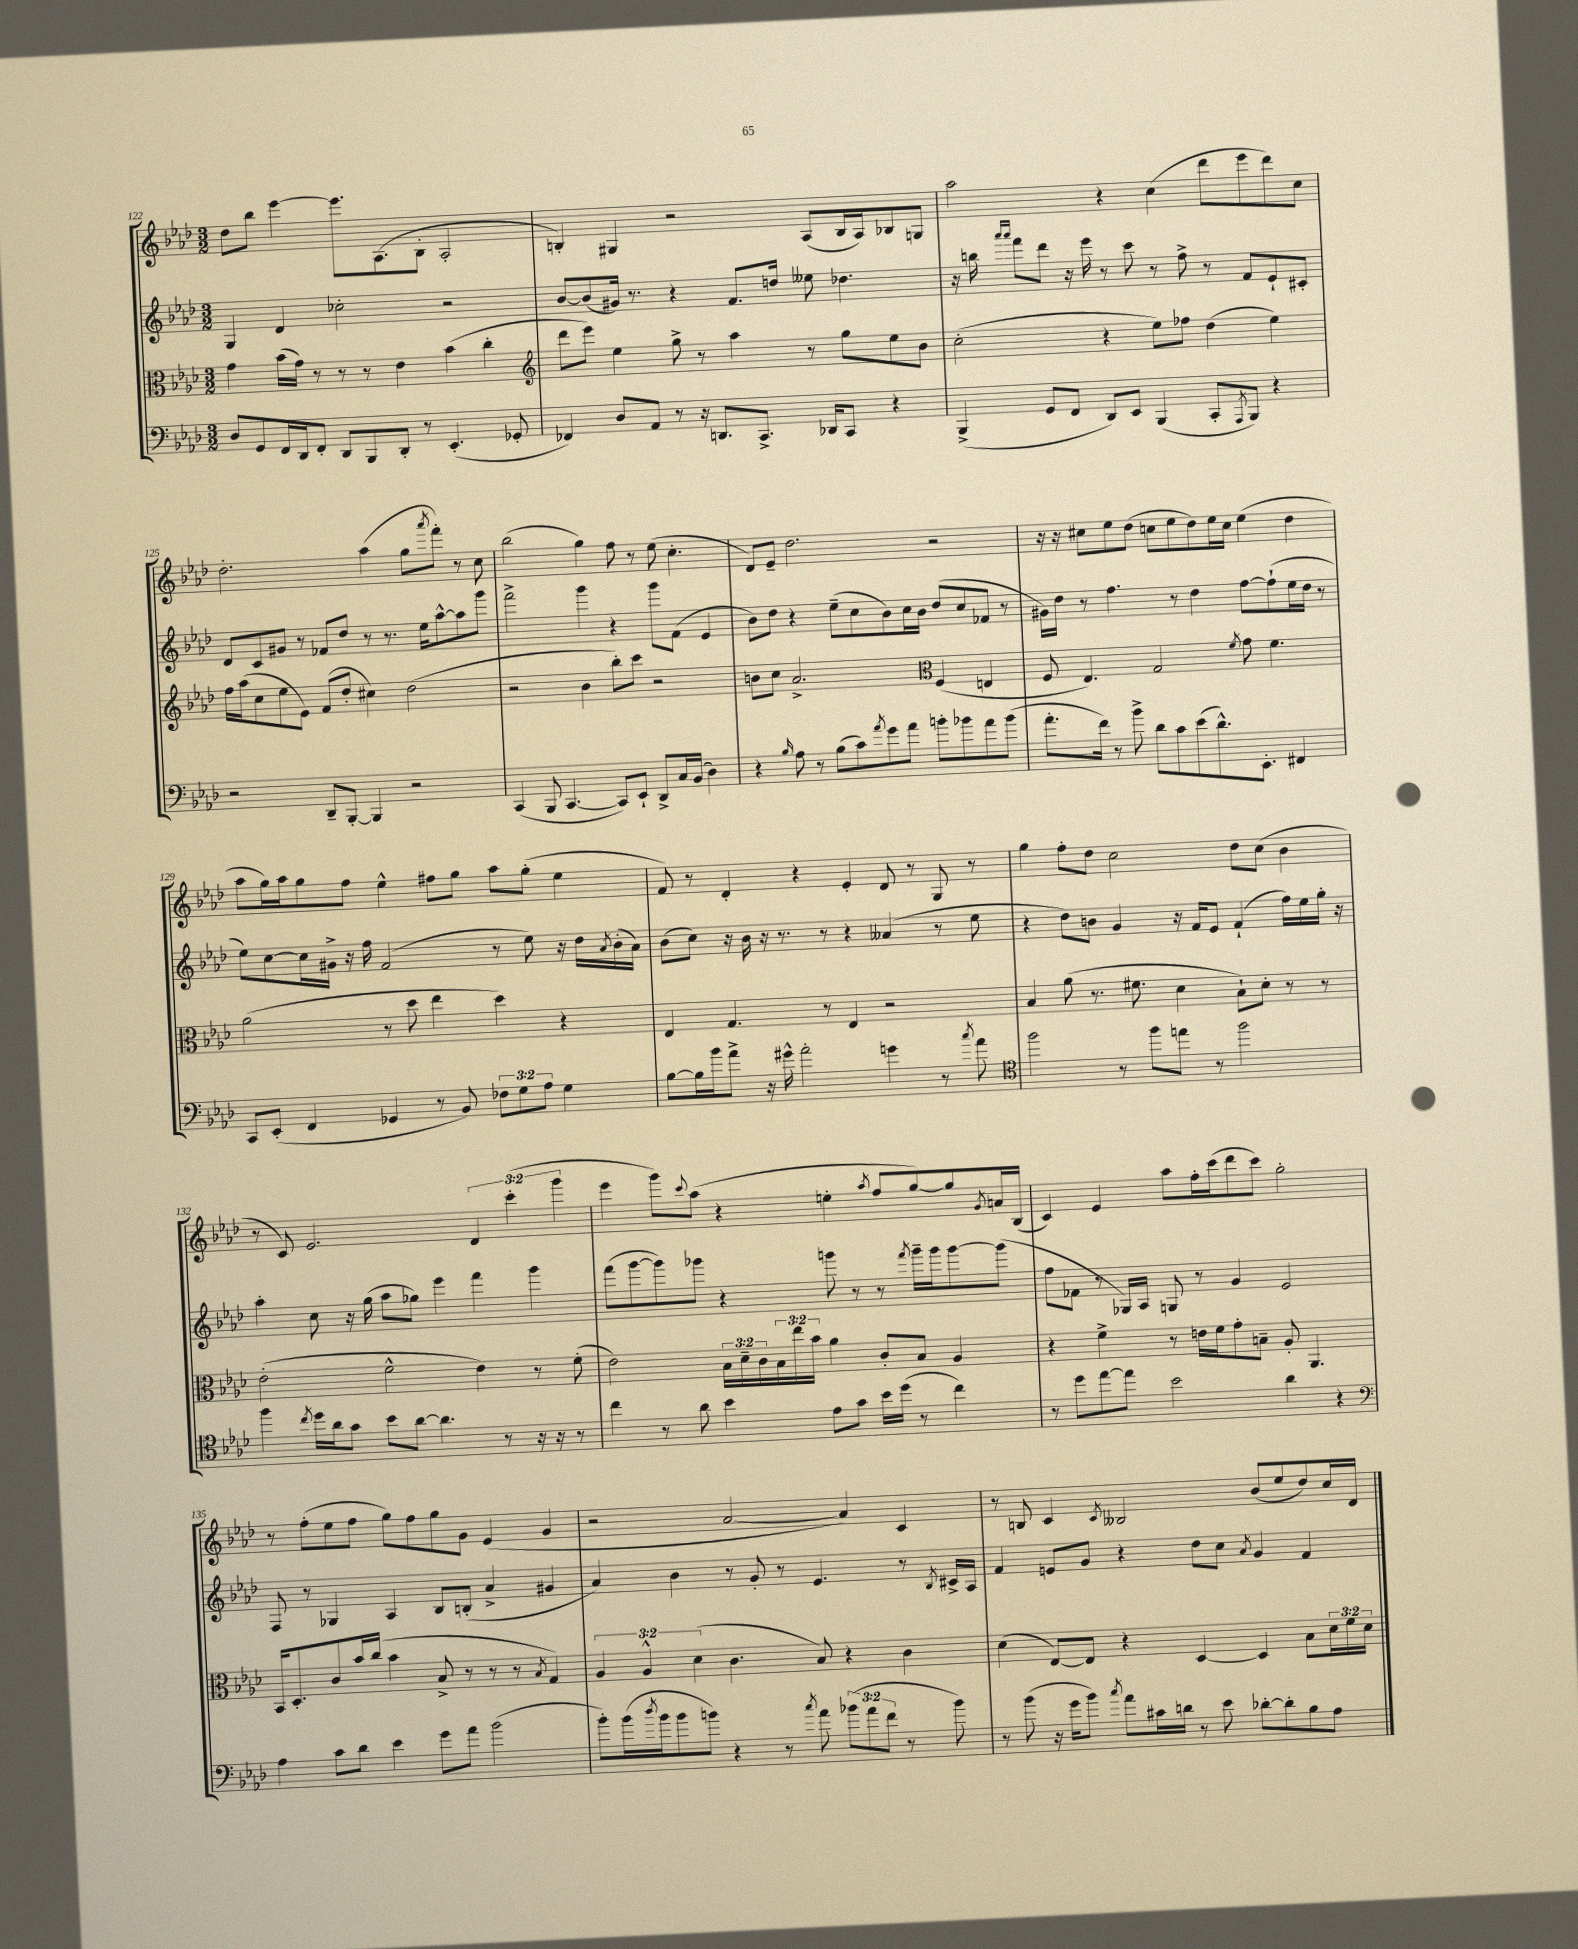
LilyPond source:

<<
\new StaffGroup <<
\new Staff = "s0" {
    \clef treble \key aes \major \numericTimeSignature \time 3/2 \override Staff.TupletNumber.text = #tuplet-number::calc-fraction-text
    des''8 bes''8 ees'''4~ ees'''8. aes8.( bes8-. aes2-. |
    b4-.) gis4 r2 aes8( b16 aes16) bes8 g8 |
    aes''2 r4 c''4( des'''8 ees'''8 des'''8) c''8 |
    des''2.-. aes''4( g''8 \acciaccatura { aes'''8 } f'''8-.) r8 c''8 |
    bes''2( g''4) f''8 r8 ees''8( c''4.-. |
    des'8) ees'8-- des''2. r2 |
    r16 r16 cis''8 ees''8 des''8( c''8 ees''8 des''8) ees''16 c''16 ees''4( des''4 |
    aes''8 g''16) aes''16 g''8 f''8 ees''4-^ fis''8 g''8 aes''8 g''8-.( ees''4 |
    f'8) r8 des'4-. r4 ees'4-. des'8 r8 g8 r8 |
    g''4 f''8-. des''8 c''2 des''8 c''8( bes'4 |
    r8 c'8) ees'2. \tuplet 3/2 { des'4 c'''4-.( g'''4 } |
    ees'''4 g'''8) \appoggiatura { c'''8 } aes''8( r4 e''4-. \acciaccatura { aes''8 } f''8 g''8~) g''8 \acciaccatura { g'8 } a'16 bes16( |
    c'4) ees'4 aes''8 f''16-. c'''16( des'''8 c'''8) g''2-. |
    r8 f''8-.( ees''8 f''8 g''8) f''8 g''8 g'8 ees'4( g'4 |
    r2 aes'2~ aes'4) c'4 |
    r8 b8 c'4 \acciaccatura { c'8 } beses2 bes'8( ees''8 des''8) c''16 des'16 \bar "|." |
}
\new Staff = "s1" {
    \clef treble \key aes \major \numericTimeSignature \time 3/2
    g4 des'4 ces''2-. r2 |
    bes'8~ bes'8( gis'16) r8. r4 f'8. d''16 eeses''8 des''4. |
    r16 b''16 \grace { aes'''16 aes'''16 } f'''8 des'''8 r16 ees'''16 r8 c'''8 r8 f''8-> r8 f'8 ees'8-! cis'8-. |
    des'8 c'8 gis'8 r8 fes'8 des''8 r8 r8. ees''16 aes''8~-^ aes''8 g'''8 |
    f'''2-> g'''4 r4 g'''8 f'8( ees'4 |
    bes'8) des''8 r4 ees''8--( c''8 bes'8) c''16 bes'16 des''8( c''8 fes'8 r8 |
    gis'16) des''16 r8 f''4. r8 des''4 f''8~ f''8-!( ees''16 des''16 r8 |
    ees''8) c''8~ c''16 gis'16-> r16 f''16 f'2( r8 ees''8) r16 des''16 \acciaccatura { aes'8 } bes'16-.( aes'16) |
    bes'8( c''8) r16 bes'16 r16 r8. r8 r4 aeses'4( r8 ees''8 |
    r4 des''8) b'8 g'4 r16 f'16 ees'8 f'4-!( f''16) ees''16 g''16-. r16 |
    aes''4-. c''8 r16 g''16( aes''8 ges''8) ees'''4 f'''4 g'''4 |
    f'''8( g'''8~ g'''8) ges'''8 r4 g'''8 r8 r8 \acciaccatura { f'''8 } g'''16-- g'''16 g'''8~ g'''8( |
    f''8 fes'8 r8 ges16) aes16 g8 r8 g'4 ees'2 |
    f8 r8 ges4 aes4 bes8 b8-.( aes'4-> gis'4 |
    aes'4) bes'4 r8 g'8-. r8 ees'4. r8 \acciaccatura { bes8 } cis'16-> aes16 |
    f'4 e'8 g'8 r4 des''8 c''8 \acciaccatura { aes'8 } g'4 f'4 \bar "|." |
}
\new Staff = "s2" {
    \clef alto \key aes \major \numericTimeSignature \time 3/2 \override Staff.TupletNumber.text = #tuplet-number::calc-fraction-text
    g'4 bes'16( g'16) r8 r8 r8 ees'4 bes'4( c''4-. |
    \clef treble des'''8 ees'''8) ees''4 g''8-> r8 aes''4 r8 g''8 ees''8 bes'8 |
    c''2-.( r4 ees''8) fes''8 des''4( ees''4) |
    f''16 aes''16( c''8 ees''8 ees'8) f'8( des''8-. cis''4) des''2( |
    r2 bes'4 bes''8-.) c'''8 r2 |
    b'8 c''8 aes'2.-> \clef alto f4( e4 |
    f8 ees4.) g2 \acciaccatura { f'8 } g'8 f'4. |
    aes'2( r8 des''8 ees''4 des''4) r4 |
    ees4 g4. r8 ees4 r2 |
    bes4 aes'8( r8. fis'8. des'4 bes8-!) des'8-. r8 r8 |
    ees'2-.( f'2-^ ees'4) r8 f'8-.( |
    ees'2) \tuplet 3/2 { bes16 des'16-- c'16 } \tuplet 3/2 { bes16 ees''16 bes'16 } aes'4 c'8-. bes8 aes4 |
    r4 f'4-> r8 e'16 f'16 g'8-. b8-- aes8-. aes,4. |
    bes,16 des8.-. c'8 bes'16 c''16( bes'4 bes8-> r8 r8 r8 \acciaccatura { bes8 } g4) |
    \tuplet 3/2 { aes4 aes4-^ des'4( } c'4. bes8) r4 c'4 |
    des'4( ees8~) ees8 r4 des4~ des4 bes8 \tuplet 3/2 { des'16 f'16 des'16 } \bar "|." |
}
\new Staff = "s3" {
    \clef bass \key aes \major \numericTimeSignature \time 3/2 \override Staff.TupletNumber.text = #tuplet-number::calc-fraction-text
    des8 g,8 f,16 des,16 f,8-. des,8 bes,,8 des,8-. r8 ees,4.-.( ges,8-. |
    fes,4) des8 aes,8 r8 r16 d,8. c,8.-> des,16 c,8 r4 |
    bes,,4->( g,8 f,8 des,8) ees,8 bes,,4( c,8-. \acciaccatura { aes,,8 } bes,,8) r4 |
    r2 des,8-- bes,,8~-. bes,,4 r2 |
    c,4( bes,,8 c,4.~ c,8) ees,8-! des,8-> c16 bes,16( des4) |
    r4 \grace { bes16 } aes8 r8 bes8( c'8) \acciaccatura { aes'8 } g'8 aes'8 b'8-. bes'8 aes'8 bes'8( |
    aes'8.-. f'16) r8 bes'8-> des'8 c'8 ees'8( des'8.-^) ees,8.-. fis,4 |
    c,8 ees,8-.( f,4 ges,4 r8 bes,8) \tuplet 3/2 { fes8 g8 aes8 } g4 |
    bes8~ bes16 bes'16 aes'8-> r16 gis'16-^ aes'2-. g'4 r8 \acciaccatura { c''8 } aes'8 |
    \clef tenor f''2 r8 f''8 e''8 r8 f''2 |
    f''4 \acciaccatura { c''8 } des''16 aes'16 g'8 bes'8 aes'8~ aes'4. r8 r16 r16 r8 |
    c''4 r8 aes'8 bes'4 ees'8 g'8 bes'16 des''16( r8 c''4) |
    r8 des''8 ees''8~ ees''8 bes'2 aes'4 r4 |
    \clef bass aes4 c'8 des'8 ees'4 g'8 aes'8 bes'2( |
    bes'8-.) bes'16( \acciaccatura { des''8 } bes'16 bes'8 b'8) r4 r8 \acciaccatura { c''8 } aes'8 \tuplet 3/2 { bes'8( aes'8 f'8 } r8 bes'8) |
    r8 bes'8( r16 g'16 bes'8) \acciaccatura { c''8 } aes'8 cis'16 d'16 r8 ees'8 des'8~-. des'8-. bes8 aes8 \bar "|." |
}
>>
>>
\layout { \context { \Score currentBarNumber = #122 } }
